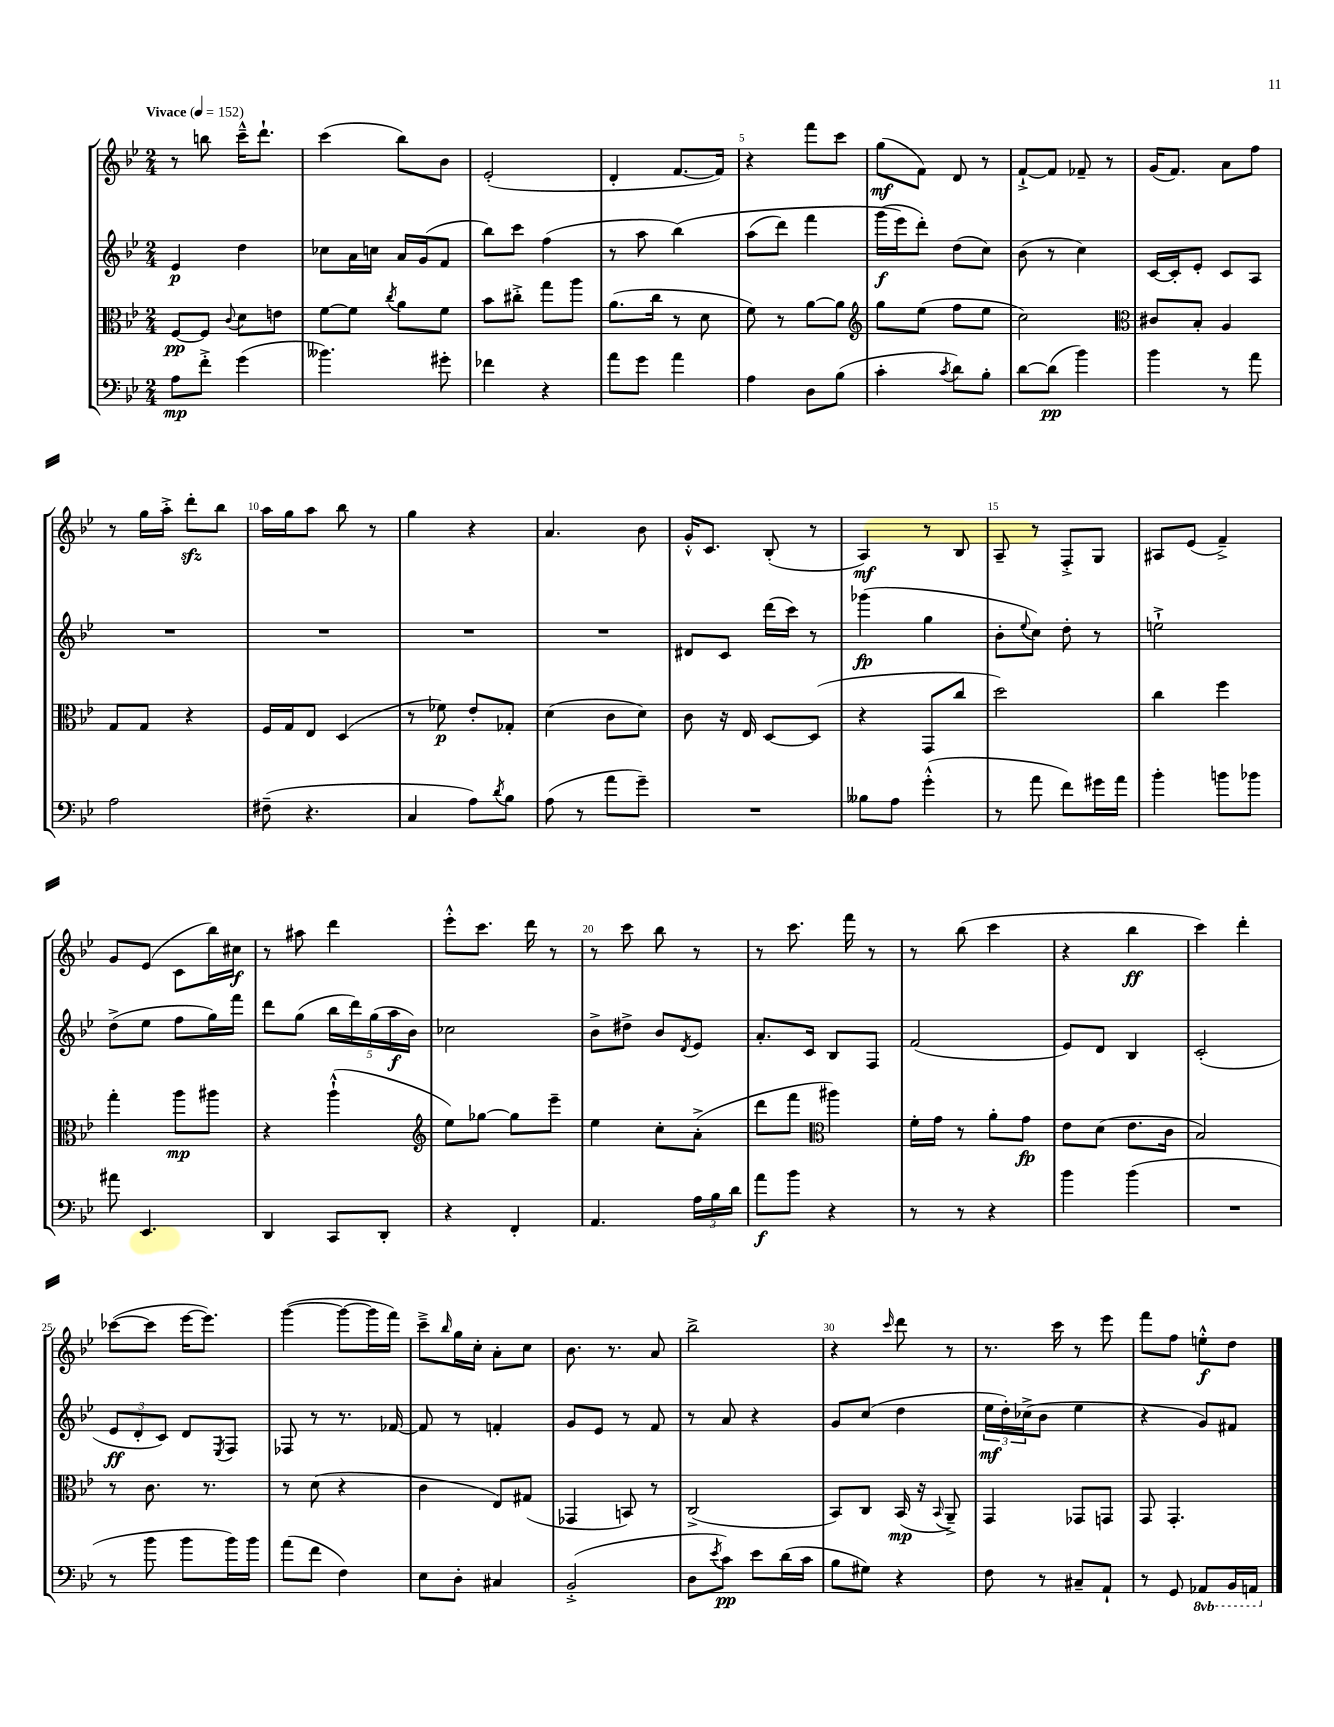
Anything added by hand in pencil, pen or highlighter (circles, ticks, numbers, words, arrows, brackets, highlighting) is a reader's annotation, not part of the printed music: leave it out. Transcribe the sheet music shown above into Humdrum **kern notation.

**kern	**kern	**kern	**kern
*staff4	*staff3	*staff2	*staff1
*clefF4	*clefC3	*clefG2	*clefG2
*k[b-e-]	*k[b-e-]	*k[b-e-]	*k[b-e-]
*M2/4	*M2/4	*M2/4	*M2/4
*MM152	*MM152	*MM152	*MM152
8A	[8F	4e-	8r
8f'^	8F]	.	8bb
.	8qqc	.	.
(4g	8d	4dd	16ccc~^^
.	.	.	8.ddd`
.	8e	.	.
=	=	=	=
4.b--)	[8f	8cc-	(4ccc
.	8f]	16a	.
.	.	16cc	.
.	8qcc	.	.
.	8a	16a	8bb-)
.	.	(16g	.
8g#'	8f	8f	8b-
=	=	=	=
4f-	8b-	8bb-)	(2e-'
.	8cc#'^	8ccc	.
4r	8gg	(4ff	.
.	8aa	.	.
=	=	=	=
8a	(8.a	8r	4d'
8g	.	8aa	.
.	16cc	.	.
4a	8r	&(4bb-)	[8.f
.	8d	.	.
.	.	.	16f])
=	=	=	=
4A	8f)	(8aa	4r
.	8r	8ddd)	.
8D	[8a	4fff	8fff
(8B-	8a]	.	8ccc
=	=	=	=
*	*clefG2	*	*
4c'	8gg	(16ggg	(8gg
.	.	16eee-&)	.
.	(8ee-	8ddd')	8f)
8qc	.	.	.
8d)	8ff	(8dd	8d
8B-'	8ee-	8cc)	8r
=	=	=	=
[8d	2cc)	(8b-	[8f`^
(8d]	.	8r	8f]
4b-)	.	4cc)	8f-~
.	.	.	8r
=	=	=	=
*	*clefC3	*	*
4b-	8c#	[16c	(16g
.	.	16c']	8.f)
.	8B-'	8e-'	.
8r	4A	8c	8a
8a	.	8A	8ff
=	=	=	=
2A	8G	2r	8r
.	8G	.	16gg
.	.	.	16aa'^
.	4r	.	8ddd'
.	.	.	8bb-
=	=	=	=
(8F#~	16F	2r	16aa
.	16G	.	16gg
4.r	8E-	.	8aa
.	(4D	.	8bb-
.	.	.	8r
=	=	=	=
4C	8r	2r	4gg
.	8f-)	.	.
8A)	8e-'	.	4r
8qd	.	.	.
8B-	8G-'	.	.
=	=	=	=
(8A	(4d	2r	4.a
8r	.	.	.
8a	8c	.	.
8g~)	8d)	.	8b-
=	=	=	=
2r	8c	8d#	16g'^^
.	.	.	8.c
.	16r	8c	.
.	16E-	.	.
.	[8D	(16ddd	(8B-'
.	.	16ccc)	.
.	(8D]	8r	8r
=	=	=	=
8B--	4r	(4ggg-	4A)
8A	.	.	.
(4g'^^	8GG	4gg	8r
.	8cc	.	8B-
=	=	=	=
8r	2dd)	8b-'	8A~
.	.	8qqee-	.
8a	.	8cc)	8r
8f)	.	8dd'	8F'^
16g#	.	8r	8G
16a	.	.	.
=	=	=	=
4b-'	4cc	2ee`^	8A#
.	.	.	(8e-
8b	4ff	.	4f~^)
8b-	.	.	.
=	=	=	=
8a#	4gg'	(8dd^	8g
4.EE-	.	8ee-	(8e-
.	8aa	8ff	8c
.	8aa#	16gg)	16bb-)
.	.	16fff	16cc#
=	=	=	=
4DD	4r	8ddd	8r
.	.	(8gg	8aa#
8CC	(4aa`^^	20bb-	4ddd
.	.	20ddd)	.
.	.	(20gg	.
8DD'	.	.	.
.	.	20aa	.
.	.	20b-)	.
=	=	=	=
*	*clefG2	*	*
4r	8ee-)	2cc-	8eee-'^^
.	[8gg-	.	8.ccc
4FF'	8gg-]	.	.
.	.	.	16ddd
.	8eee-~	.	8r
=	=	=	=
4.AA	4ee-	8b-^	8r
.	.	8dd#^	8ccc
.	8cc'	8b-	8bb-
.	.	8qd	.
24A	(8a'^	8e-	8r
24B-	.	.	.
24d	.	.	.
=	=	=	=
8a	8ddd	8.a'	8r
8b-	8fff	.	8.ccc
.	.	16c	.
*	*clefC3	*	*
4r	4aa#)	8B-	.
.	.	.	16fff
.	.	8F	8r
=	=	=	=
8r	16f'	(2f	8r
.	16g	.	.
8r	8r	.	(8bb-
4r	8a'	.	4ccc
.	8g	.	.
=	=	=	=
4b-	8e-	8e-)	4r
.	(8d	8d	.
(4b-	8.e-	4B-	4bb-
.	16c	.	.
=	=	=	=
2r	2B-)	(2c'	4ccc)
.	.	.	4ddd'
=	=	=	=
8r	8r	12e-	([8ccc-
.	.	12d'	.
8b-	8.c	.	8ccc-]
.	.	12c)	.
8b-	.	8d	[16eee-
.	8.r	.	8.eee-])
.	.	8qE-	.
16b-)	.	8F	.
16b-	.	.	.
=	=	=	=
(8a	8r	8F-	([4ggg
8f	(8d	8r	.
4F)	4r	8.r	8ggg_
.	.	.	16ggg]
.	.	[16f-	16fff)
=	=	=	=
8E-	4c	8f-]	8ccc~^
.	.	.	16qqbb-
8D'	.	8r	16gg
.	.	.	16cc'
4C#	8E-)	4f'	8a'
.	(8G#	.	8cc
=	=	=	=
(2BB-'^	4GG-	8g	8.b-
.	.	8e-	.
.	.	.	8.r
.	8BB)	8r	.
.	8r	8f	8a
=	=	=	=
8D	(2C^	8r	2bb-^
8qe-	.	.	.
8c)	.	8a	.
8e-	.	4r	.
(16d	.	.	.
16c	.	.	.
=	=	=	=
8B-	8BB-)	8g	4r
8G#)	8C	(8cc	.
.	.	.	16qqccc
4r	(16BB-	4dd	8ddd
.	16r	.	.
.	8qqBB-	.	.
.	8AA~^)	.	8r
=	=	=	=
8F	4GG	24ee-	8.r
.	.	24dd')	.
.	.	(24cc-^	.
8r	.	8b-	.
.	.	.	16ccc
8C#~	8GG-	4ee-	8r
8AA`	8GG	.	8eee-
=	=	=	=
8r	8GG	4r	8fff
8GG	4.GG'	.	8ff
8AAA-	.	8g)	8ee'^^
16BBB-	.	8f#	8dd
16AAA	.	.	.
==	==	==	==
*-	*-	*-	*-
